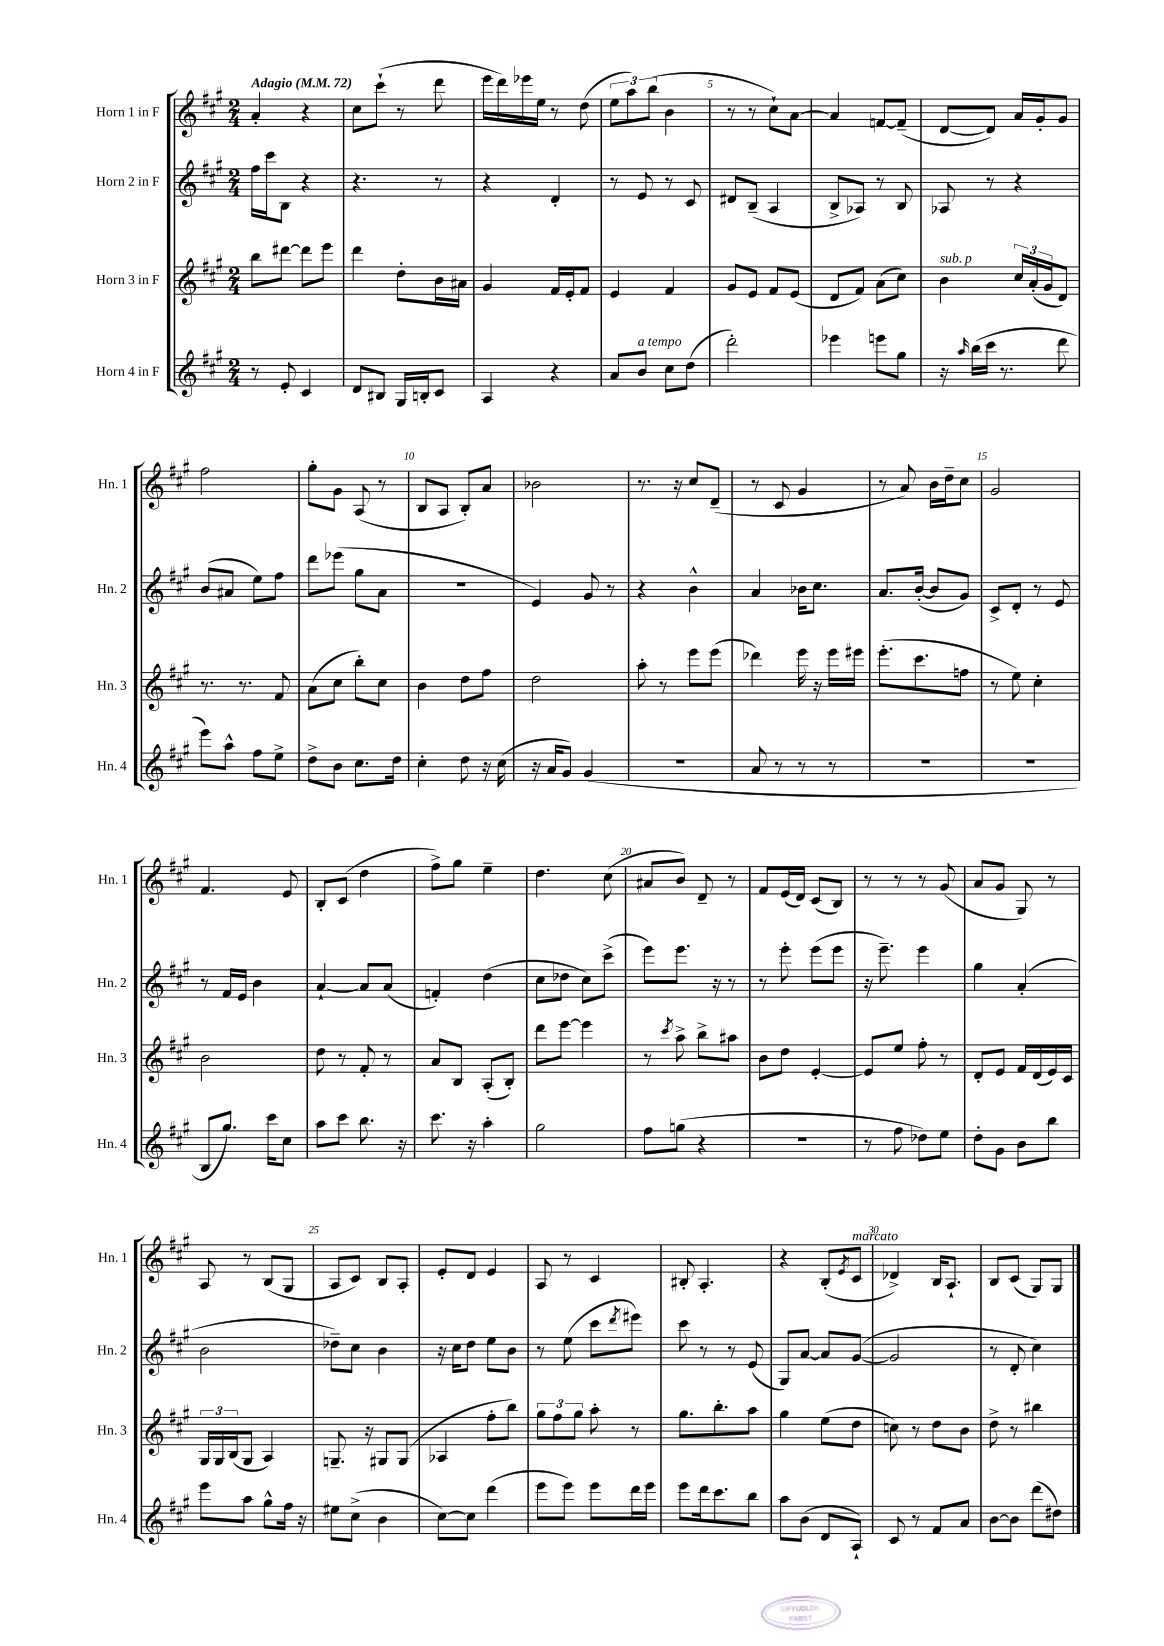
<<
\new StaffGroup <<
\new Staff = "s0" \with { instrumentName = "Horn 1 in F" shortInstrumentName = "Hn. 1" } {
    \clef treble \key a \major \numericTimeSignature \time 2/4 \tempo "Adagio" 4 = 72
    a'4-. r4 |
    cis''8 cis'''8-!( r8 d'''8 |
    e'''16 d'''16) ees'''16 e''16 r8 d''8( |
    \tuplet 3/2 { e''8 a''8) b''8( } b'4 |
    r8 r8 cis''8-!) a'8~ |
    a'4 f'8~ f'8--( |
    d'8~ d'8) a'16 gis'16-. gis'8 |
    fis''2 |
    gis''8-. gis'8 a8( r8 |
    b8 a8 b8-.) a'8 |
    bes'2 |
    r8. r16 cis''8 d'8--( |
    r8 cis'8 gis'4 |
    r8 a'8) b'16 d''16-- cis''8 |
    gis'2 |
    fis'4. e'8 |
    b8-. cis'8( d''4 |
    fis''8->) gis''8 e''4-- |
    d''4. cis''8( |
    ais'8 b'8) d'8-- r8 |
    fis'8 e'16( d'16) cis'8( b8) |
    r8 r8 r8 gis'8( |
    a'8 gis'8 gis8) r8 |
    a8 r8 b8( gis8 |
    a8 cis'8) b8 a8-. |
    e'8-. d'8 e'4 |
    a8 r8 cis'4 |
    bis8-. a4.-. |
    r4 b8-.( \acciaccatura { e'8 } cis'8^\markup { \italic "marcato" } |
    des'4->) b16 a8.-! |
    b8 cis'8( gis8) gis8 \bar "|." |
}
\new Staff = "s1" \with { instrumentName = "Horn 2 in F" shortInstrumentName = "Hn. 2" } {
    \clef treble \key a \major \numericTimeSignature \time 2/4
    fis''16 cis'''16 b8 r4 |
    r4. r8 |
    r4 d'4-. |
    r8 e'8 r8 cis'8 |
    dis'8 b8--( a4 |
    b8-> aes8) r8 b8 |
    aes8 r8 r4 |
    b'8( ais'8 e''8) fis''8 |
    d'''8 ees'''8( gis''8 a'8 |
    r2 |
    e'4) gis'8 r8 |
    r4 b'4-^ |
    a'4 bes'16 cis''8. |
    a'8. b'16~-.( b'8 gis'8) |
    cis'8-> d'8-. r8 e'8 |
    r8 fis'16 e'16 b'4 |
    a'4~-! a'8 a'8( |
    f'4-.) d''4( |
    cis''8 des''8 cis''8) cis'''8->( |
    e'''8) e'''8. r16 r8 |
    r8 e'''8-. e'''8( e'''8 |
    r16 e'''8.--) e'''4 |
    gis''4 a'4-.( |
    b'2 |
    des''8--) cis''8 b'4 |
    r16 cis''16 d''8 e''8 b'8 |
    r8 e''8( cis'''8 \acciaccatura { d'''8 } eis'''8) |
    cis'''8 r8 r8 e'8( |
    gis8) a'8~ a'8 gis'8~( |
    gis'2 |
    r8 d'8-. cis''4) \bar "|." |
}
\new Staff = "s2" \with { instrumentName = "Horn 3 in F" shortInstrumentName = "Hn. 3" } {
    \clef treble \key a \major \numericTimeSignature \time 2/4
    b''8 dis'''8~ dis'''8 e'''8 |
    d'''4 d''8-. b'16 ais'16 |
    gis'4 fis'16 e'16-. fis'8 |
    e'4 fis'4 |
    gis'8 e'8 fis'8 e'8( |
    d'8 fis'8) a'8( cis''8) |
    b'4^\markup { \italic "sub. p" } \tuplet 3/2 { cis''16 a'16-.( gis'16 } d'8) |
    r8. r8. fis'8 |
    a'8( cis''8 b''8-.) cis''8 |
    b'4 d''8 fis''8 |
    d''2 |
    a''8-. r8 e'''8 e'''8( |
    des'''4) e'''16 r16 e'''16 eis'''16 |
    e'''8.-.( cis'''8. f''8 |
    r8 e''8) cis''4-. |
    b'2 |
    d''8 r8 fis'8-. r8 |
    a'8 b8 a8-.( b8-.) |
    d'''8 e'''8~ e'''4 |
    r8 \acciaccatura { cis'''8 } a''8-> b''8-> ais''8 |
    b'8 d''8 e'4~-. |
    e'8 e''8 fis''8-. r8 |
    d'8-. e'8 fis'16 d'16( e'16) cis'16 |
    \tuplet 3/2 { gis16 gis16 b16( } gis8 a4) |
    g8.-- r16 gis8 gis8( |
    aes4 fis''8-. b''8) |
    \tuplet 3/2 { gis''8 fis''8 gis''8 } a''8-. r8 |
    gis''8. b''8.-. a''8 |
    gis''4 e''8( d''8 |
    c''8) r8 d''8 b'8 |
    d''8-> r8 bis''4 \bar "|." |
}
\new Staff = "s3" \with { instrumentName = "Horn 4 in F" shortInstrumentName = "Hn. 4" } {
    \clef treble \key a \major \numericTimeSignature \time 2/4
    r8 e'8-. cis'4 |
    d'8 bis8 gis16 b16-. cis'8 |
    a4 r4 |
    a'8 b'8^\markup { \italic "a tempo" } cis''8 d''8( |
    d'''2-.) |
    ees'''4 e'''8 gis''8 |
    r16 \grace { a''16 } b''16( cis'''16 r8. d'''8 |
    e'''8) a''8-^ fis''8 e''8-> |
    d''8-> b'8 cis''8. d''16 |
    cis''4-. d''8 r16 cis''16( |
    r16 a'16 gis'8) gis'4( |
    R2 |
    a'8 r8 r8 r8 |
    R2 |
    R2 |
    b8 gis''8.) cis'''16 cis''8 |
    a''8 cis'''8 b''8. r16 |
    cis'''8. r16 a''4-. |
    gis''2 |
    fis''8 g''8( r4 |
    r2 |
    r8 fis''8 des''8) e''8 |
    d''8-. gis'8 b'8 b''8 |
    e'''8 a''8 gis''8-^ fis''16 r16 |
    eis''8 cis''8->( b'4 |
    cis''8~) cis''8 d'''4( |
    e'''8 e'''8) e'''8 d'''16 e'''16 |
    e'''8 d'''16 cis'''8. b''8 |
    a''8 b'8( d'8 a8-!) |
    cis'8 r8 fis'8 a'8 |
    b'8~ b'8 d'''8( dis''8) \bar "|." |
}
>>
>>
\layout { \context { \Score \override BarNumber.break-visibility = ##(#f #t #t) barNumberVisibility = #(every-nth-bar-number-visible 5) } }
